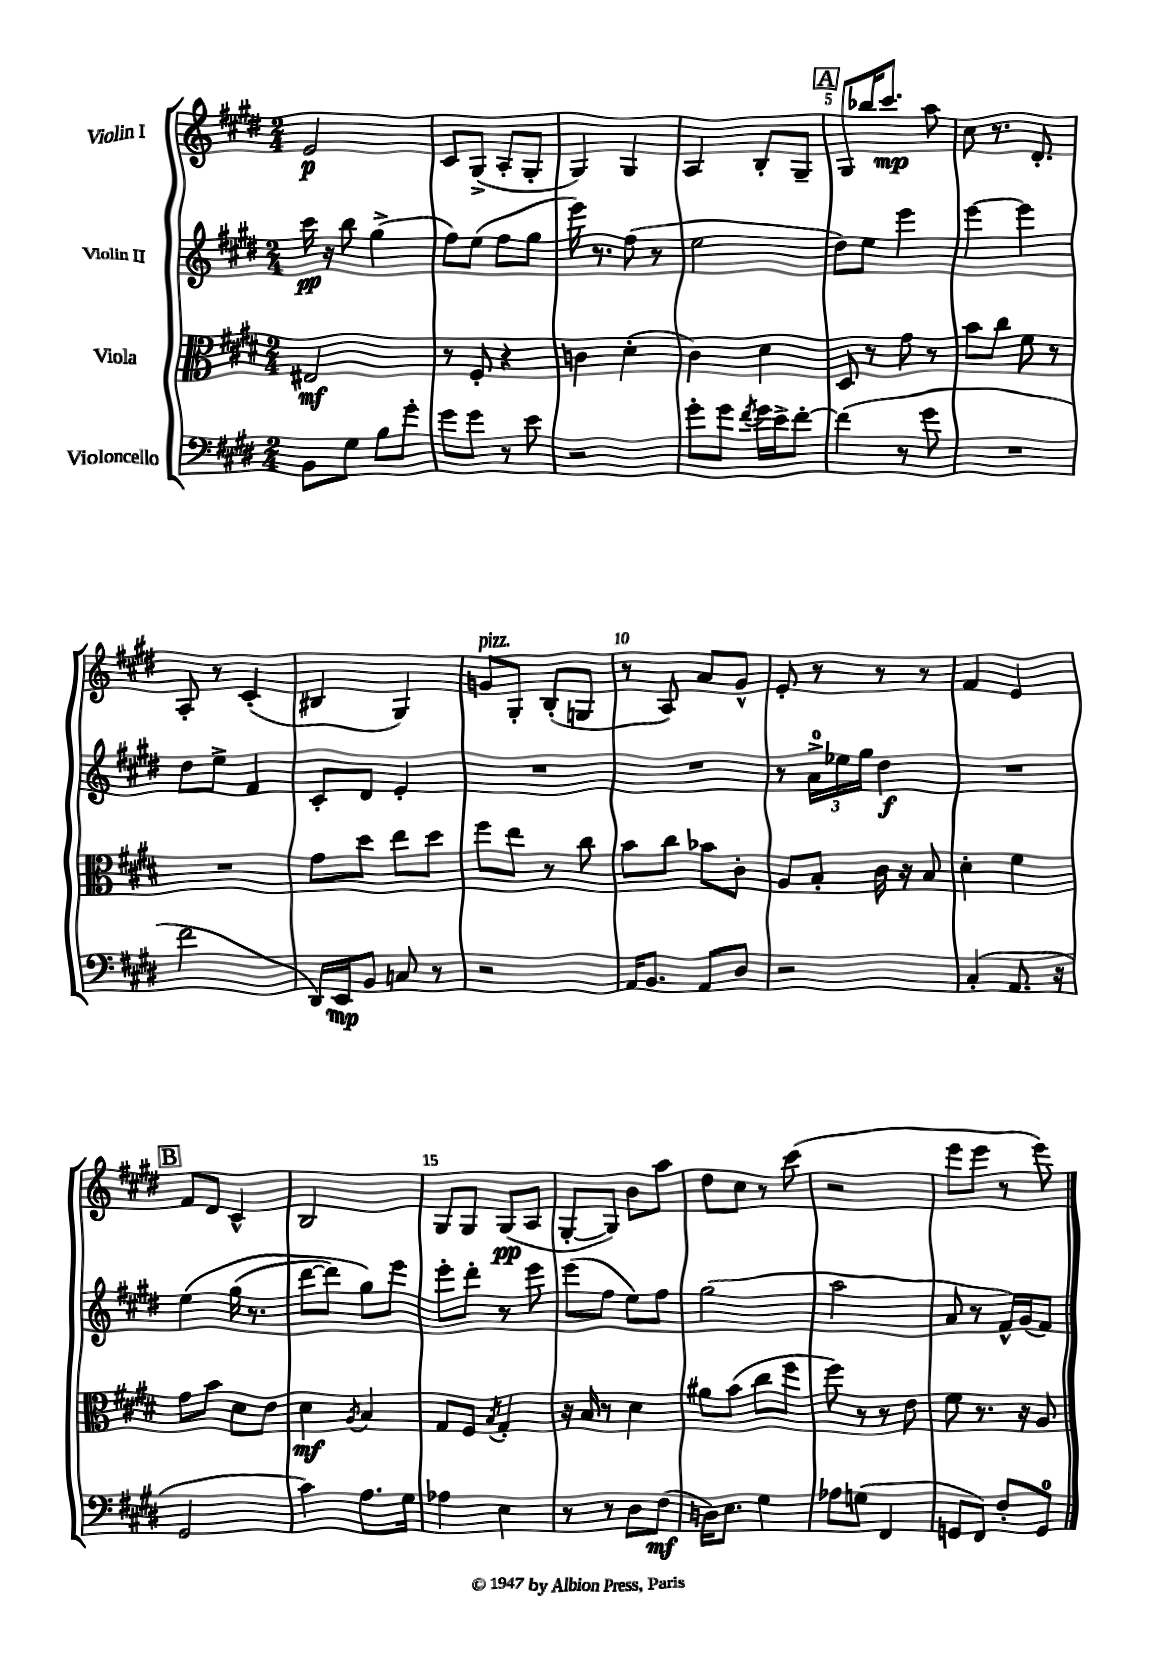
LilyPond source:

<<
\new StaffGroup <<
\new Staff = "s0" \with { instrumentName = "Violin I" } {
    \clef treble \key e \major \numericTimeSignature \time 2/4
    \autoBeamOff e'2\p |
    cis'8[ gis8]->( a8[-. gis8]-. |
    gis4) gis4 |
    a4 b8[-. gis8]-- |
    \mark \markup { \box "A" } gis8[ bes''16 cis'''8.]\mp a''8 |
    cis''8 r8. dis'8.-. |
    a8-. r8 cis'4-.( |
    bis4 gis4) |
    g'8[^\markup { \italic "pizz." } gis8]-. b8[-.( g8] |
    r8 a8) a'8[ gis'8]-^ |
    e'8-. r8 r8 r8 |
    fis'4 e'4 |
    \mark \markup { \box "B" } fis'8[ dis'8] cis'4-^ |
    b2 |
    gis8[ gis8] gis8[\pp( a8] |
    gis8[~-. gis8]) b'8[ a''8] |
    dis''8[ cis''8] r8 cis'''8( |
    r2 |
    e'''8[ e'''8] r8 e'''8) \bar "|." |
}
\new Staff = "s1" \with { instrumentName = "Violin II" } {
    \clef treble \key e \major \numericTimeSignature \time 2/4
    \autoBeamOff cis'''16\pp r16 b''8 gis''4->( |
    fis''8[) e''8]( fis''8[ gis''8] |
    e'''16) r8. fis''8( r8 |
    e''2 |
    \mark \markup { \box "A" } dis''8[) e''8] e'''4 |
    e'''4~ e'''4 |
    dis''8[ e''8]-> fis'4 |
    cis'8[-. dis'8] e'4-. |
    R2 |
    R2 |
    r8 \tuplet 3/2 { a'16[-0-> ees''16 gis''16] } dis''4\f |
    R2 |
    \mark \markup { \box "B" } e''4\( gis''16( r8. |
    dis'''8[~ dis'''8]) gis''8[\) e'''8] |
    e'''8[-. dis'''8]-. r8 e'''8 |
    e'''8[( fis''8] e''8[) fis''8] |
    gis''2( |
    a''2 |
    a'8 r8 fis'16[-^) gis'16( fis'8]) \bar "|." |
}
\new Staff = "s2" \with { instrumentName = "Viola" } {
    \clef alto \key e \major \numericTimeSignature \time 2/4
    \autoBeamOff eis2\mf |
    r8 fis8-. r4 |
    c'4 dis'4-.( |
    cis'4) dis'4 |
    \mark \markup { \box "A" } dis8 r8 gis'8 r8 |
    b'8[ cis''8] fis'8 r8 |
    R2 |
    gis'8[ dis''8] e''8[ dis''8] |
    fis''8[ e''8] r8 cis''8 |
    b'8[ cis''8] bes'8[ cis'8]-. |
    a8[ b8]-. cis'16 r16 b8 |
    dis'4-. fis'4 |
    \mark \markup { \box "B" } gis'8[ b'8] dis'8[ e'8] |
    dis'4\mf \acciaccatura { a8 } b4 |
    gis8[ fis8] \acciaccatura { b8 } gis4-. |
    r16 b16 r8 dis'4 |
    ais'8[ b'8]( cis''8[ fis''8] |
    fis''8) r8 r8 e'8 |
    fis'8 r8. r16 a8 \bar "|." |
}
\new Staff = "s3" \with { instrumentName = "Violoncello" } {
    \clef bass \key e \major \numericTimeSignature \time 2/4
    \autoBeamOff b,8[ gis8] b8[ gis'8]-. |
    gis'8[ gis'8] r8 e'8 |
    r2 |
    gis'8[-. gis'8] \acciaccatura { fis'8 } gis'16[ e'16-> fis'8]~-. |
    \mark \markup { \box "A" } fis'4( r8 gis'8 |
    R2 |
    fis'2 |
    dis,16[) e,16\mp b,8] c8 r8 |
    r2 |
    a,16[ b,8.] a,8[ dis8] |
    r2 |
    cis4-.( a,8. r16 |
    \mark \markup { \box "B" } gis,2 |
    cis'4) a8.[ gis16] |
    aes4 e4 |
    r8 r8 dis8[ fis8]\mf( |
    d16[) e8.] gis4 |
    aes8[ g8]( fis,4 |
    g,8[ fis,8]) fis8[-. g,8]-0 \bar "|." |
}
>>
>>
\layout { \context { \Score \override BarNumber.break-visibility = ##(#f #t #t) barNumberVisibility = #(every-nth-bar-number-visible 5) } }
